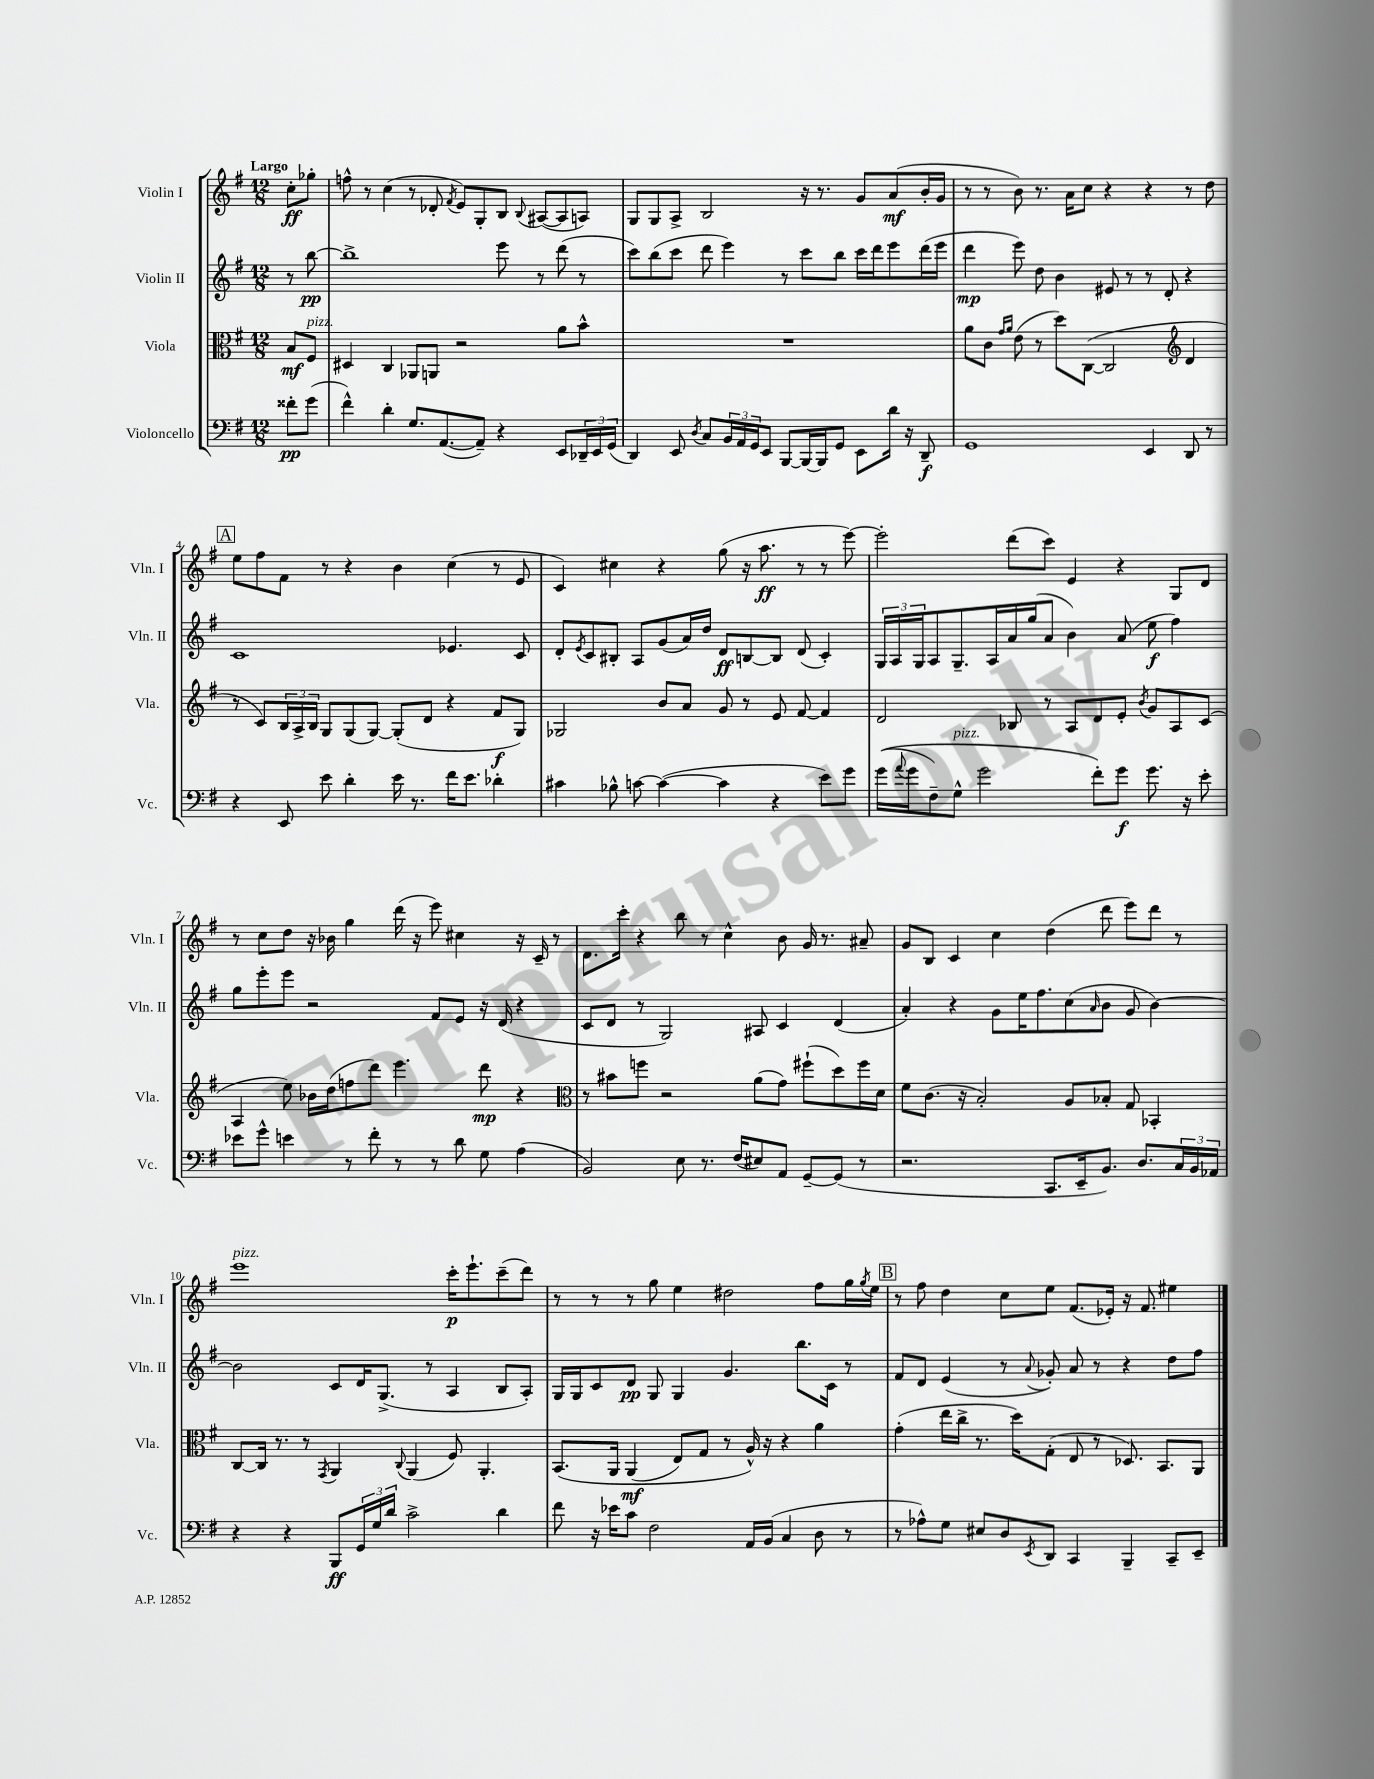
<<
\new StaffGroup <<
\new Staff = "s0" \with { instrumentName = "Violin I" shortInstrumentName = "Vln. I" } {
    \clef treble \key g \major \numericTimeSignature \time 12/8 \partial 4 \tempo "Largo"
    c''8-.\ff ges''8-. |
    f''8-^ r8 c''4( r8 des'8-. \acciaccatura { fis'8 } e'8) g8-. b8 \appoggiatura { b8 } ais8~( ais8 a8) |
    g8 g8 a8-> b2 r16 r8. g'8 a'8\mf( b'16-. g'16 |
    r8 r8 b'8) r8. a'16 c''8 r4 r4 r8 d''8 |
    \mark \markup { \box "A" } e''8 fis''8 fis'8 r8 r4 b'4 c''4( r8 e'8 |
    c'4) cis''4 r4 g''8( r16 a''8.\ff r8 r8 e'''8~) |
    e'''2-. d'''8( c'''8) e'4 r4 g8 d'8 |
    r8 c''8 d''8 r16 bes'16 g''4 d'''16( r16 e'''8) cis''4 r16 c'16-- r8 |
    d'8. c'''16-. r4 b''8 r8 c''4-^ b'8 g'16 r8. ais'8-- |
    g'8 b8 c'4 c''4 d''4( d'''8 e'''8) d'''8 r8 |
    e'''1^\markup { \italic "pizz." } c'''16-.\p e'''8.-! c'''8--( d'''8) |
    r8 r8 r8 g''8 e''4 dis''2 fis''8 g''16 \acciaccatura { g''8 } e''16 |
    \mark \markup { \box "B" } r8 fis''8 d''4 c''8 e''8 fis'8.( ees'16-.) r16 fis'8. eis''4 \bar "|." |
}
\new Staff = "s1" \with { instrumentName = "Violin II" shortInstrumentName = "Vln. II" } {
    \clef treble \key g \major \numericTimeSignature \time 12/8 \partial 4
    r8 b''8~\pp |
    b''1-> e'''8 r8 d'''8( r8 |
    c'''8) b''8( c'''8 d'''8 e'''4) r8 c'''8 b''8 c'''16 d'''16 e'''8 d'''16( e'''16 |
    d'''4\mp e'''8) d''8 b'4 eis'8 r8 r8 d'8-. r4 |
    \mark \markup { \box "A" } c'1 ees'4. c'8 |
    d'8-. \acciaccatura { e'8 } c'8 bis8-. a8 g'8( a'16) d''16 d'8\ff b8~ b8 d'8( c'4-.) |
    \tuplet 3/2 { g16 a16 g16 } a8 g8.-- a16 a'16 g''16( a'8 b'4) a'8( e''8\f fis''4) |
    g''8 e'''8-. e'''8 r2 fis'8 e'8 r16 d'16( r4 |
    c'8 d'8 r8 g2) ais8 c'4 d'4( |
    a'4-.) r4 g'8 e''16 fis''8. c''8( \grace { a'16 } b'8 g'8 b'4~) |
    b'2 c'8 d'16 g8.->( r8 a4 b8 a8-.) |
    g16 g16 c'8 d'8\pp g8 g4 g'4. b''8. c'16 r8 |
    \mark \markup { \box "B" } fis'8 d'8 e'4( r8 \appoggiatura { a'8 } ges'8-.) a'8 r8 r4 d''8 fis''8 \bar "|." |
}
\new Staff = "s2" \with { instrumentName = "Viola" shortInstrumentName = "Vla." } {
    \clef alto \key g \major \numericTimeSignature \time 12/8 \partial 4
    b8\mf fis8^\markup { \italic "pizz." } |
    dis4 c4 aes,8 a,8 r2 a'8 b'8-^ |
    R1. |
    a'8 c'8 \grace { g'16 a'16 } e'8( r8 d''8) c8~( c2 \clef treble d'4 |
    \mark \markup { \box "A" } r8 c'8) \tuplet 3/2 { b16 a16-> b16 } g8 g8( g8~) g8-.( d'8 r4 fis'8\f g8) |
    ges2 b'8 a'8 g'8 r8 e'8 fis'8~ fis'4 |
    d'2 bes8 r8 a8 d'8 e'8-. \acciaccatura { b'8 } g'8 a8 c'8( |
    a4 e''8) bes'16 d''16( f''8 d'''8) e'''4. d'''8\mp r4 |
    \clef alto r8 bis'8 f''8 r2 a'8( g'8) fis''8-!( d''8) fis''16 d'16 |
    fis'8 c'8.( r16 b2-.) a8 bes8-. g8 bes,4-. |
    c8~ c16 r8. r8 \acciaccatura { g,8 } a,4 \appoggiatura { c8 } a,4( fis8) a,4.-. |
    b,8.\( a,16 a,4\mf( e8) g8 r8 a16-^\) r16 r4 a'4 |
    \mark \markup { \box "B" } g'4-.( e''16 c''16-> r8. d''16) g8-.( e8 r8 des8.) b,8. a,8 \bar "|." |
}
\new Staff = "s3" \with { instrumentName = "Violoncello" shortInstrumentName = "Vc." } {
    \clef bass \key g \major \numericTimeSignature \time 12/8 \partial 4
    fisis'8-.\pp g'8( |
    fis'4-^) d'4-. g8. a,8.~( a,8--) r4 e,8 \tuplet 3/2 { des,16-- e,16 g,16( } |
    d,4) e,8 \acciaccatura { d8 } c8 \tuplet 3/2 { b,16 a,16 g,16 } e,8 b,,8~ b,,16~ b,,16 g,8 e,8 d'16 r16 d,8--\f |
    g,1 e,4 d,8 r8 |
    \mark \markup { \box "A" } r4 e,8 e'8 d'4-. e'16 r8. fis'16 e'8. des'4-. |
    cis'4 bes8-^ c'8~ c'4~( c'4 r4 e'8) g'8 |
    g'16(\( \appoggiatura { a'8 } g'16 fis8--) g8-^^\markup { \italic "pizz." } g'2 fis'8-.\) g'8\f g'8. r16 e'8-. |
    ees'8 g'8-^ e'4 r8 fis'8-. r8 r8 d'8 g8 a4( |
    b,2) e8 r8. fis16( eis8) a,8 g,8~-- g,8( r8 |
    r2. c,8. e,16-- b,8.) d8. \tuplet 3/2 { c16 b,16 aes,16 } |
    r4 r4 b,,8\ff \tuplet 3/2 { g,16 g16 d'16 } c'2-> d'4 |
    fis'8 r16 ees'16 c'8 fis2 a,16 b,16( c4 d8 r8 |
    \mark \markup { \box "B" } r8 aes8-^) g8 eis8 d8 \acciaccatura { e,8 } d,8 c,4 b,,4-- c,8-- e,8-- \bar "|." |
}
>>
>>
